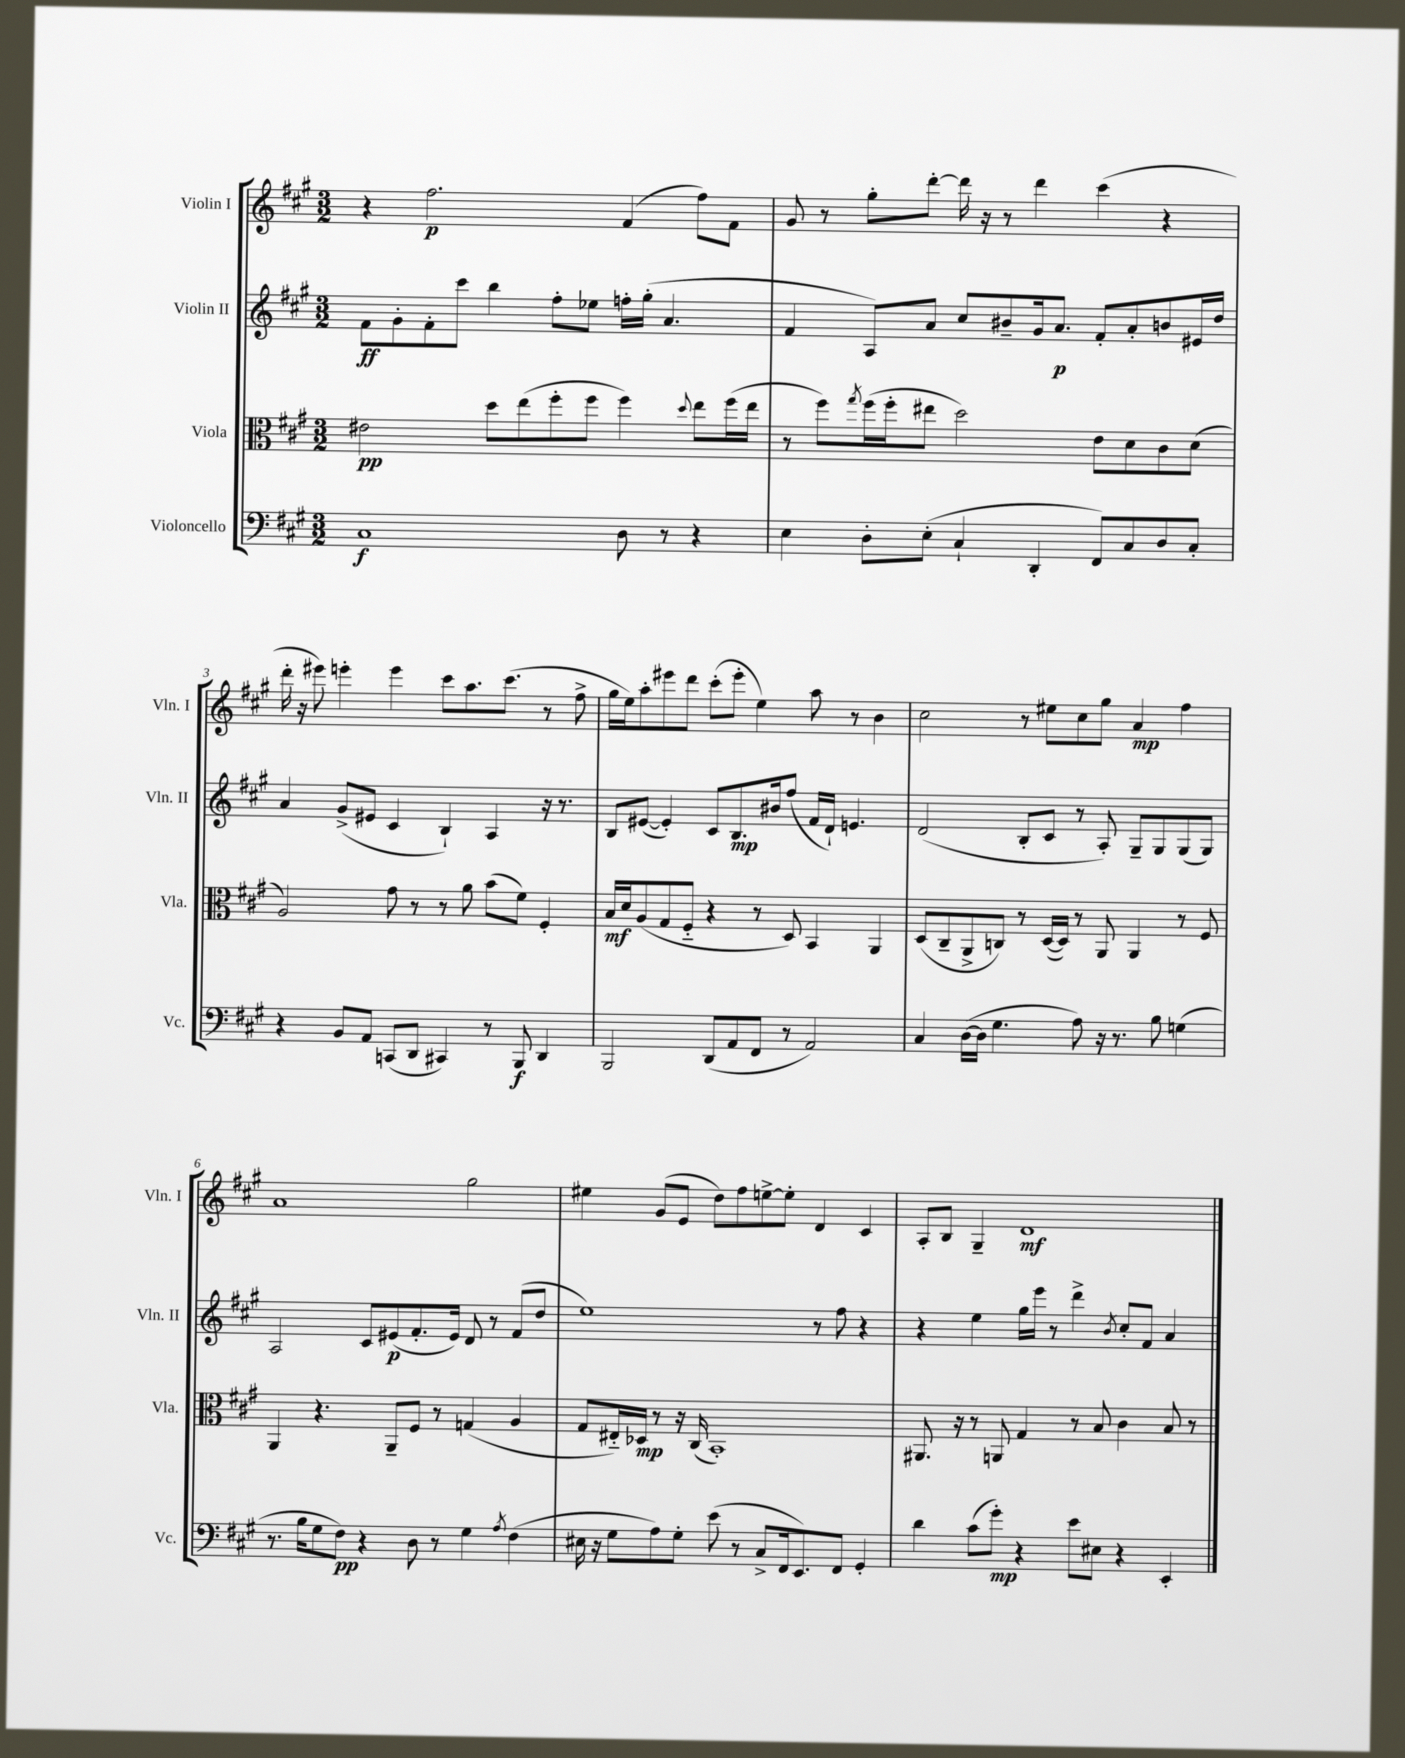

**kern	**dynam	**kern	**dynam	**kern	**dynam	**kern	**dynam
*part4	*part4	*part3	*part3	*part2	*part2	*part1	*part1
*staff4	*staff4	*staff3	*staff3	*staff2	*staff2	*staff1	*staff1
*I"Violoncello	*	*I"Viola	*	*I"Violin II	*	*I"Violin I	*
*I'Vc.	*	*I'Vla.	*	*I'Vln. II	*	*I'Vln. I	*
*clefF4	*	*clefC3	*	*clefG2	*	*clefG2	*
*k[f#c#g#]	*	*k[f#c#g#]	*	*k[f#c#g#]	*	*k[f#c#g#]	*
*M3/2	*	*M3/2	*	*M3/2	*	*M3/2	*
=1	=1	=1	=1	=1	=1	=1	=1
1C#	f	2e#X\	pp	8f#\L	ff	4r	.
.	.	.	.	8g#'\	.	.	.
.	.	.	.	8f#'\	.	2.ff#\	p
.	.	.	.	8ccc#\J	.	.	.
.	.	8dd\L	.	4bb\	.	.	.
.	.	(8ee\	.	.	.	.	.
.	.	8ff#'\	.	8ff#'\L	.	.	.
.	.	8ff#\J	.	8ee-X\J	.	.	.
8D\	.	4ff#\)	.	16ffn'\LL	.	(4f#/	.
.	.	.	.	(16gg#'\JJ	.	.	.
8r	.	.	.	4.a/	.	.	.
.	.	8qqdd/	.	.	.	.	.
4r	.	8ee\L	.	.	.	8ff#\L)	.
.	.	(16ff#\L	.	.	.	8f#\J	.
.	.	16ee\JJ	.	.	.	.	.
=2	=2	=2	=2	=2	=2	=2	=2
4E\	.	8r	.	4f#/	.	8g#/	.
.	.	8ff#\L)	.	.	.	8r	.
.	.	8qgg#/	.	.	.	.	.
8D'\L	.	(16ff#\L	.	8A/L)	.	8gg#'\L	.
.	.	16ff#'\J	.	.	.	.	.
(8E'\J	.	8ee#X\J	.	8a/J	.	[8ddd'\J	.
4C#`/	.	2dd\)	.	8cc#/L	.	16ddd\]	.
.	.	.	.	.	.	16r	.
.	.	.	.	8b#X~/	.	8r	.
4DD'/	.	.	.	16g#/k	.	4ddd\	.
.	.	.	.	8.a/J	p	.	.
8FF#/L)	.	8e\L	.	8f#'/L	.	(4ccc#\	.
8C#/	.	8d\	.	8a'/	.	.	.
8D/	.	8c#\	.	8bn/	.	4r	.
8C#'/J	.	(8d\J	.	16e#X/L	.	.	.
.	.	.	.	16dd/JJ	.	.	.
!!LO:LB:g=z
=3	=3	=3	=3	=3	=3	=3	=3
4r	.	2A/)	.	4a/	.	16ddd'\	.
.	.	.	.	.	.	16r	.
.	.	.	.	.	.	8eee#X\)	.
8BB/L	.	.	.	(8g#^/L	.	4eeen'\	.
8AA/J	.	.	.	8e#X/J	.	.	.
(8CCn/L	.	8g#\	.	4c#/	.	4eee\	.
8DD/J	.	8r	.	.	.	.	.
4CC#X/)	.	8r	.	4B`/)	.	8ccc#\L	.
.	.	8a\	.	.	.	8.aa\	.
8r	.	(8b\L	.	4A/	.	.	.
.	.	.	.	.	.	(8.ccc#\J	.
8BBB/	f	8f#\J)	.	.	.	.	.
4DD/	.	4F#'/	.	16r	.	8r	.
.	.	.	.	8.r	.	.	.
.	.	.	.	.	.	8ff#^\	.
=4	=4	=4	=4	=4	=4	=4	=4
2BBB/	.	16B/LL	mf	8B/L	.	16gg#\LL	.
.	.	16d/J	.	.	.	16ee\J)	.
.	.	(8A/	.	([8e#X/J	.	8aa'\	.
.	.	8G#/	.	4e#'/])	.	8eee#X\	.
.	.	8F#/J	.	.	.	8ddd\J	.
(8DD/L	.	4r	.	8c#/L	.	(8ccc#'\L	.
8AA/	.	.	.	8.B/	mp	8eee#'\J	.
8FF#/J	.	8r	.	.	.	4ee\)	.
.	.	.	.	16b#X/k	.	.	.
8r	.	8D/)	.	(8ff#/J	.	.	.
2AA/)	.	4BB/	.	16f#/LL	.	8aa\	.
.	.	.	.	16d`/JJ)	.	.	.
.	.	.	.	4.en/	.	8r	.
.	.	4AA/	.	.	.	4b\	.
=5	=5	=5	=5	=5	=5	=5	=5
4C#/	.	(8D/L	.	(2d/	.	2cc#\	.
.	.	8C#~/	.	.	.	.	.
([16D\LL	.	8AA^/	.	.	.	.	.
16D\JJ]	.	.	.	.	.	.	.
4.G#\	.	8Cn/J)	.	.	.	.	.
.	.	8r	.	8B'/L	.	8r	.
.	.	([16D/LL	.	8c#/J	.	8ee#X\L	.
.	.	16D/JJ])	.	.	.	.	.
8A\)	.	8r	.	8r	.	8cc#\	.
16r	.	8AA/	.	8A'/)	.	8gg#\J	.
8.r	.	.	.	.	.	.	.
.	.	4AA/	.	8G#~/L	.	4a/	mp
8B\	.	.	.	8G#/	.	.	.
(4Gn\	.	8r	.	(8G#/	.	4ff#\	.
.	.	8F#/	.	8G#/J)	.	.	.
!!LO:LB:g=z
=6	=6	=6	=6	=6	=6	=6	=6
8.r	.	4AA/	.	2A/	.	1a	.
16B\KL	.	.	.	.	.	.	.
8G#\	.	4.r	.	.	.	.	.
8F#\J)	pp	.	.	.	.	.	.
4r	.	.	.	8c#/L	.	.	.
.	.	8AA~/L	.	(8e#X/	p	.	.
8D\	.	8F#/J	.	8.f#'/	.	.	.
8r	.	8r	.	.	.	.	.
.	.	.	.	16e#/Jk)	.	.	.
4G#\	.	(4Gn/	.	8d/	.	2gg#\	.
.	.	.	.	8r	.	.	.
8qA/	.	.	.	.	.	.	.
(4F#\	.	4A/	.	(8f#/L	.	.	.
.	.	.	.	8dd/J	.	.	.
=7	=7	=7	=7	=7	=7	=7	=7
16E#X\	.	8G#/L	.	1ee)	.	4ee#X\	.
16r	.	.	.	.	.	.	.
8G#\L	.	16E#X/L)	.	.	.	.	.
.	.	16D-X/JJ	mp	.	.	.	.
8A\)	.	8r	.	.	.	(8g#/L	.
8G#'\J	.	16r	.	.	.	8e/J	.
.	.	(16C#/	.	.	.	.	.
(8e\	.	1BB')	.	.	.	8dd\L)	.
8r	.	.	.	.	.	8ff#\	.
8C#^/L	.	.	.	.	.	[8een^\	.
16FF#/k	.	.	.	.	.	8ee'\J]	.
8.EE/)	.	.	.	.	.	.	.
.	.	.	.	8r	.	4d/	.
8FF#/J	.	.	.	8ff#\	.	.	.
4GG#'/	.	.	.	4r	.	4c#/	.
=8	=8	=8	=8	=8	=8	=8	=8
4d\	.	8.AA#X/	.	4r	.	8A'/L	.
.	.	.	.	.	.	8B/J	.
.	.	16r	.	.	.	.	.
(8c#\L	.	8r	.	4ee\	.	4G#~/	.
8g#'\J)	mp	8AAn/	.	.	.	.	.
4r	.	4G#/	.	16gg#\LL	.	1d	mf
.	.	.	.	16eee\JJ	.	.	.
.	.	.	.	8r	.	.	.
8e\L	.	8r	.	4ddd^\	.	.	.
8E#X\J	.	8B/	.	.	.	.	.
.	.	.	.	8qb/	.	.	.
4r	.	4c#\	.	8cc#'/L	.	.	.
.	.	.	.	8f#/J	.	.	.
4EE'/	.	8B/	.	4a/	.	.	.
.	.	8r	.	.	.	.	.
==	==	==	==	==	==	==	==
*-	*-	*-	*-	*-	*-	*-	*-
